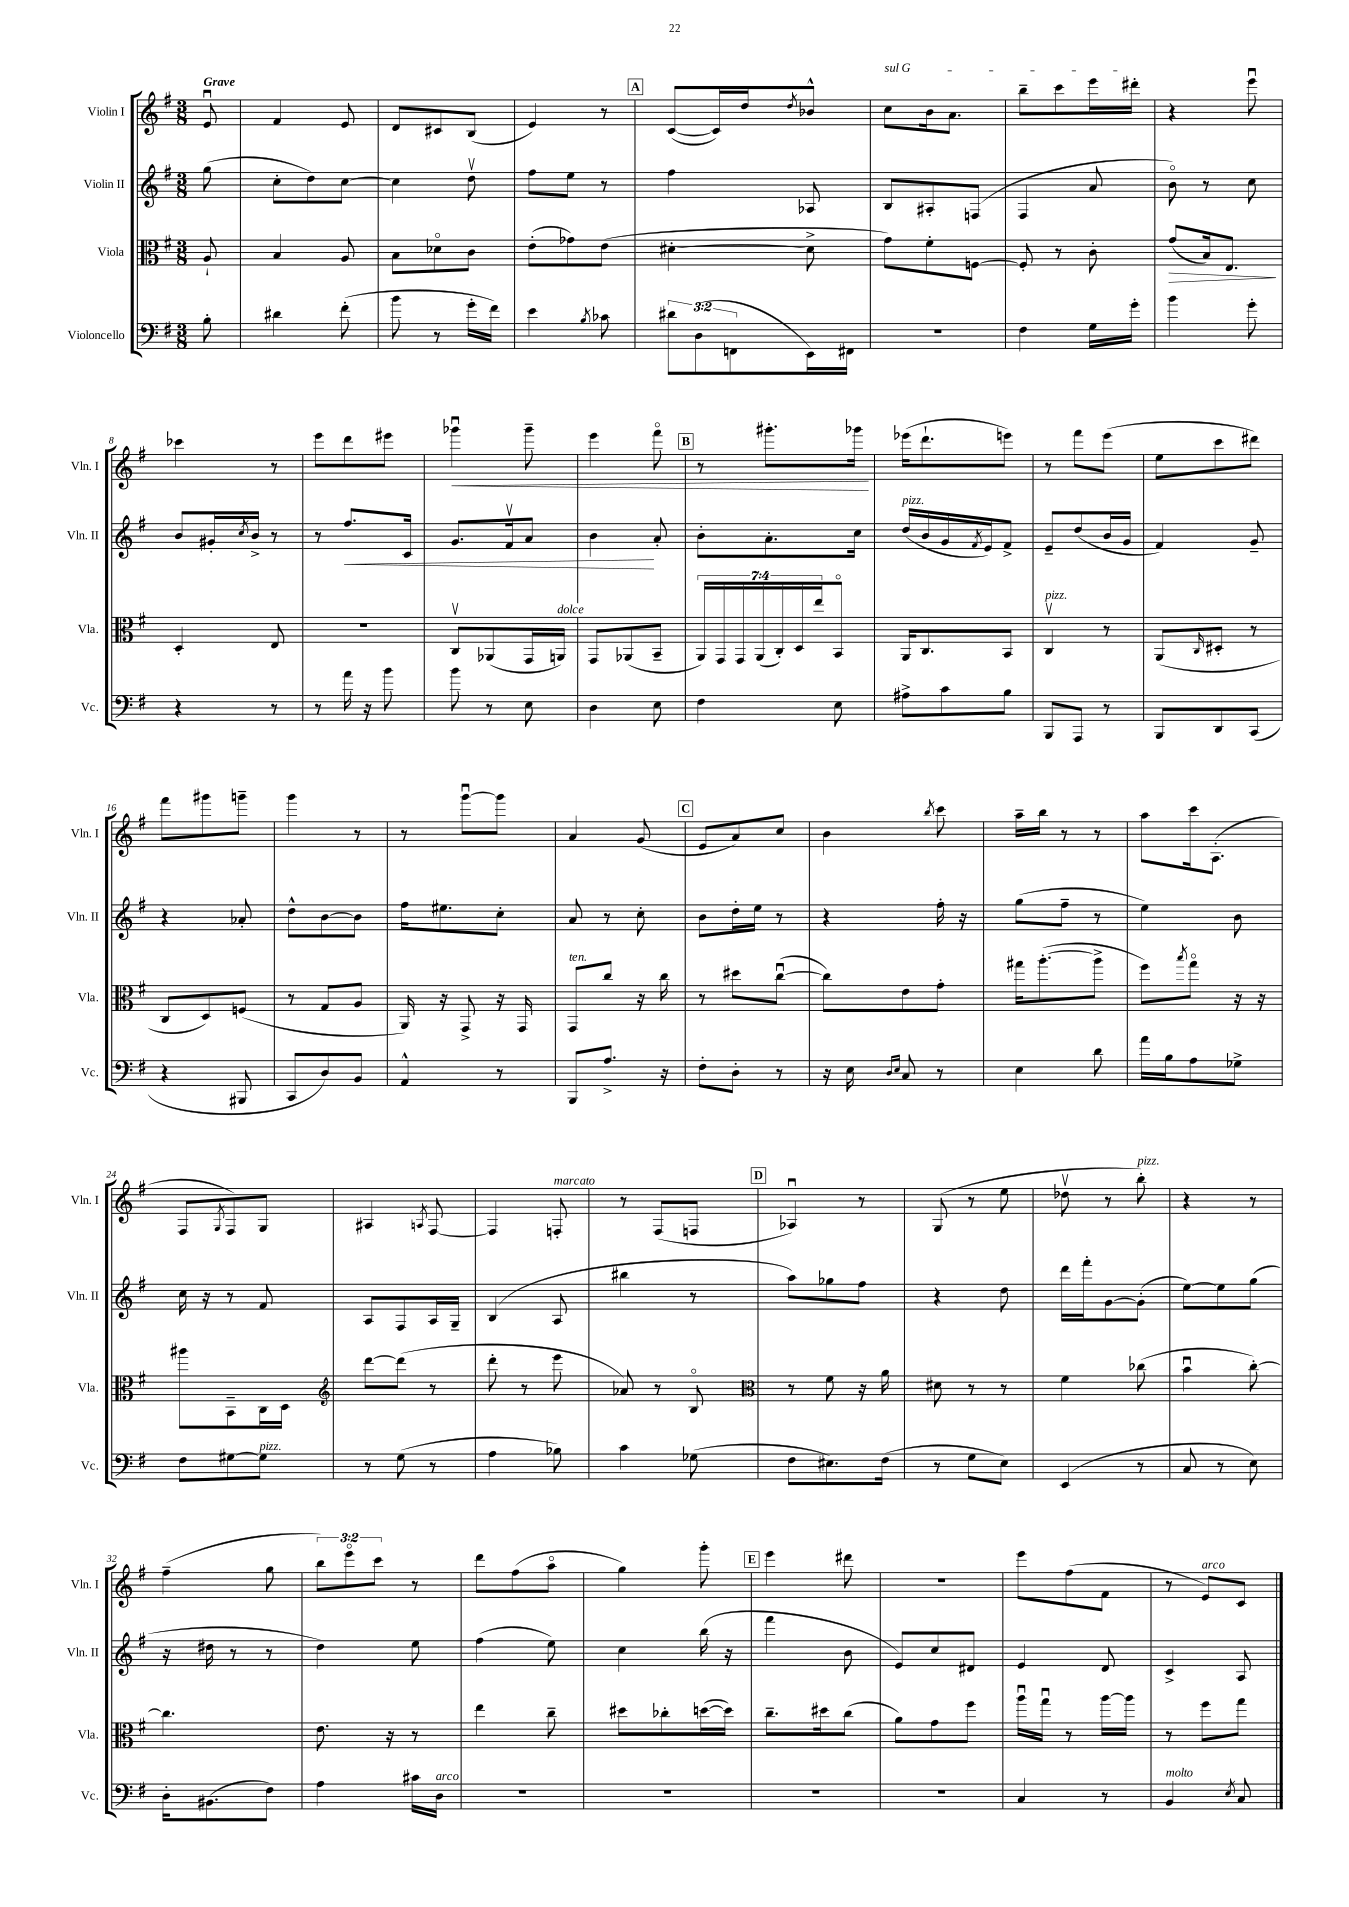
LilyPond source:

<<
\new StaffGroup <<
\new Staff = "s0" \with { instrumentName = "Violin I" shortInstrumentName = "Vln. I" } {
    \clef treble \key g \major \numericTimeSignature \time 3/8 \override Staff.TupletNumber.text = #tuplet-number::calc-fraction-text \partial 8 \tempo "Grave"
    e'8\downbow |
    fis'4 e'8 |
    d'8 cis'8 b8( |
    e'4) r8 |
    \mark \markup { \box "A" } c'8~( c'16) d''16 \acciaccatura { d''8 } bes'8-^ |
    \once \override TextSpanner.bound-details.left.text = \markup { \italic "sul G" } c''8\startTextSpan b'16 a'8. |
    b''8-- c'''8 e'''16 dis'''16-.\stopTextSpan |
    r4 e'''8\downbow |
    ces'''4 r8 |
    e'''8 d'''8 eis'''8 |
    ges'''4\downbow\< ges'''8-- |
    e'''4 fis'''8\flageolet |
    \mark \markup { \box "B" } r8 gis'''8.-. ges'''16\! |
    ees'''16( d'''8.-! e'''8) |
    r8 fis'''8 e'''8( |
    e''8 c'''8 dis'''8) |
    fis'''8 gis'''8 g'''8-- |
    g'''4 r8 |
    r8 g'''8~\downbow g'''8 |
    a'4 g'8( |
    \mark \markup { \box "C" } e'8 a'8) c''8 |
    b'4 \acciaccatura { b''8 } c'''8 |
    a''16-- b''16 r8 r8 |
    a''8 c'''16 a8.-.( |
    fis8 \acciaccatura { g8 } fis8) g8 |
    ais4 \acciaccatura { a8 } fis8~ |
    fis4 f8-.^\markup { \italic "marcato" } |
    r8 fis8( f8 |
    \mark \markup { \box "D" } aes4\downbow) r8 |
    g8( r8 e''8 |
    des''8\upbow r8 b''8-.^\markup { \italic "pizz." }) |
    r4 r8 |
    fis''4--( g''8 |
    \tuplet 3/2 { b''8) e'''8\flageolet c'''8 } r8 |
    d'''8 fis''8( a''8\flageolet |
    g''4) g'''8-. |
    \mark \markup { \box "E" } e'''4 dis'''8 |
    r4. |
    e'''8 fis''8( fis'8 |
    r8 e'8^\markup { \italic "arco" }) c'8 \bar "|." |
}
\new Staff = "s1" \with { instrumentName = "Violin II" shortInstrumentName = "Vln. II" } {
    \clef treble \key g \major \numericTimeSignature \time 3/8 \partial 8
    g''8( |
    c''8-. d''8) c''8~ |
    c''4 d''8\upbow |
    fis''8 e''8 r8 |
    \mark \markup { \box "A" } fis''4 aes8 |
    b8 ais8-. f8( |
    fis4 a'8 |
    b'8\flageolet) r8 c''8 |
    b'8 gis'16-. \acciaccatura { c''8 } b'16-> r8 |
    r8 fis''8.\< c'16 |
    g'8. fis'16\upbow a'8 |
    b'4\! a'8-. |
    \mark \markup { \box "B" } b'8-. a'8.-. c''16 |
    d''16^\markup { \italic "pizz." }( b'16 g'16 \acciaccatura { fis'8 } e'16) fis'8-> |
    e'8-- d''8( b'16 g'16 |
    fis'4) g'8-- |
    r4 aes'8-. |
    d''8-^ b'8~ b'8 |
    fis''16 eis''8. c''8-. |
    a'8 r8 c''8-. |
    \mark \markup { \box "C" } b'8 d''16-. e''16 r8 |
    r4 fis''16-. r16 |
    g''8( fis''8-- r8 |
    e''4) b'8 |
    c''16 r16 r8 fis'8 |
    a8 fis8 a16 g16-- |
    b4( a8 |
    bis''4 r8 |
    \mark \markup { \box "D" } a''8) ges''8 fis''8 |
    r4 d''8 |
    d'''16 fis'''16-. g'8~ g'8-.( |
    e''8~) e''8 g''8( |
    r16 dis''16 r8 r8 |
    d''4) e''8 |
    fis''4( e''8) |
    c''4 b''16( r16 |
    \mark \markup { \box "E" } fis'''4 b'8 |
    e'8) c''8 dis'8 |
    e'4 d'8 |
    c'4-> a8 \bar "|." |
}
\new Staff = "s2" \with { instrumentName = "Viola" shortInstrumentName = "Vla." } {
    \clef alto \key g \major \numericTimeSignature \time 3/8 \override Staff.TupletNumber.text = #tuplet-number::calc-fraction-text \partial 8
    a8-! |
    b4 a8 |
    b8 des'8\flageolet c'8 |
    e'8-.( ges'8) e'8( |
    \mark \markup { \box "A" } dis'4~-. dis'8-> |
    g'8) fis'8-. f8~ |
    f8-. r8 c'8-. |
    g'8\>( b16) e8.\! |
    d4-. e8 |
    R4. |
    c8\upbow aes,8( g,16 a,16^\markup { \italic "dolce" }) |
    g,8 aes,8( b,8-- |
    \mark \markup { \box "B" } \tuplet 7/4 { a,16) g,16 g,16 a,16( c16-.) d16 e''16 } b,8\flageolet |
    a,16 c8. b,8 |
    c4\upbow^\markup { \italic "pizz." } r8 |
    a,8( \grace { c16 } dis8-. r8 |
    c8 d8) f8( |
    r8 g8 a8 |
    a,16) r16 g,8-> r16 g,16 |
    g,8^\markup { \italic "ten." } c''8 r16 c''16 |
    \mark \markup { \box "C" } r8 dis''8 c''8~\downbow( |
    c''8) e'8 g'8-. |
    gis''16 a''8.~-.( a''8-> |
    fis''8) \acciaccatura { b''8 } g''8\flageolet r16 r16 |
    ais''8 b,8-- c16 d16 |
    \clef treble d'''8~ d'''8( r8 |
    d'''8-. r8 e'''8 |
    aes'8) r8 b8\flageolet |
    \mark \markup { \box "D" } \clef alto r8 fis'8 r16 a'16 |
    dis'8 r8 r8 |
    fis'4 ces''8( |
    b'4\downbow c''8~-.) |
    c''4. |
    e'8. r16 r8 |
    e''4 c''8-- |
    dis''8 ces''8-. d''16~( d''16) |
    \mark \markup { \box "E" } c''8.-- dis''16 c''8( |
    a'8) g'8 fis''8 |
    a''16\downbow g''16\downbow r8 a''16~ a''16 |
    r8 fis''8 g''8 \bar "|." |
}
\new Staff = "s3" \with { instrumentName = "Violoncello" shortInstrumentName = "Vc." } {
    \clef bass \key g \major \numericTimeSignature \time 3/8 \override Staff.TupletNumber.text = #tuplet-number::calc-fraction-text \partial 8
    b8-. |
    dis'4 fis'8-.( |
    b'8 r8 g'16-. fis'16) |
    e'4 \acciaccatura { b8 } ces'8 |
    \mark \markup { \box "A" } \tuplet 3/2 { dis'8 d8( f,8 } e,16) fis,16 |
    r4. |
    fis4 g16 g'16-. |
    b'4 g'8-. |
    r4 r8 |
    r8 a'16 r16 b'8 |
    b'8 r8 e8 |
    d4 e8 |
    \mark \markup { \box "B" } fis4 e8 |
    ais8-> c'8 b8 |
    b,,8 a,,8 r8 |
    b,,8 d,8 c,8( |
    r4 bis,,8 |
    c,8 d8) b,8 |
    a,4-^ r8 |
    b,,8 a8.-> r16 |
    \mark \markup { \box "C" } fis8-. d8-. r8 |
    r16 e16 \grace { d16 e16 } c8 r8 |
    e4 d'8 |
    a'16 b16 a8 ges8-> |
    fis8 gis8~ gis8^\markup { \italic "pizz." } |
    r8 g8( r8 |
    a4 bes8) |
    c'4 ges8( |
    \mark \markup { \box "D" } fis8 eis8.) fis16( |
    r8 g8 e8) |
    e,4( r8 |
    c8 r8 e8) |
    d16-. bis,8.( fis8) |
    a4 cis'16 d16^\markup { \italic "arco" } |
    R4. |
    R4. |
    \mark \markup { \box "E" } R4. |
    R4. |
    c4 r8 |
    b,4^\markup { \italic "molto" } \acciaccatura { e8 } c8 \bar "|." |
}
>>
>>
